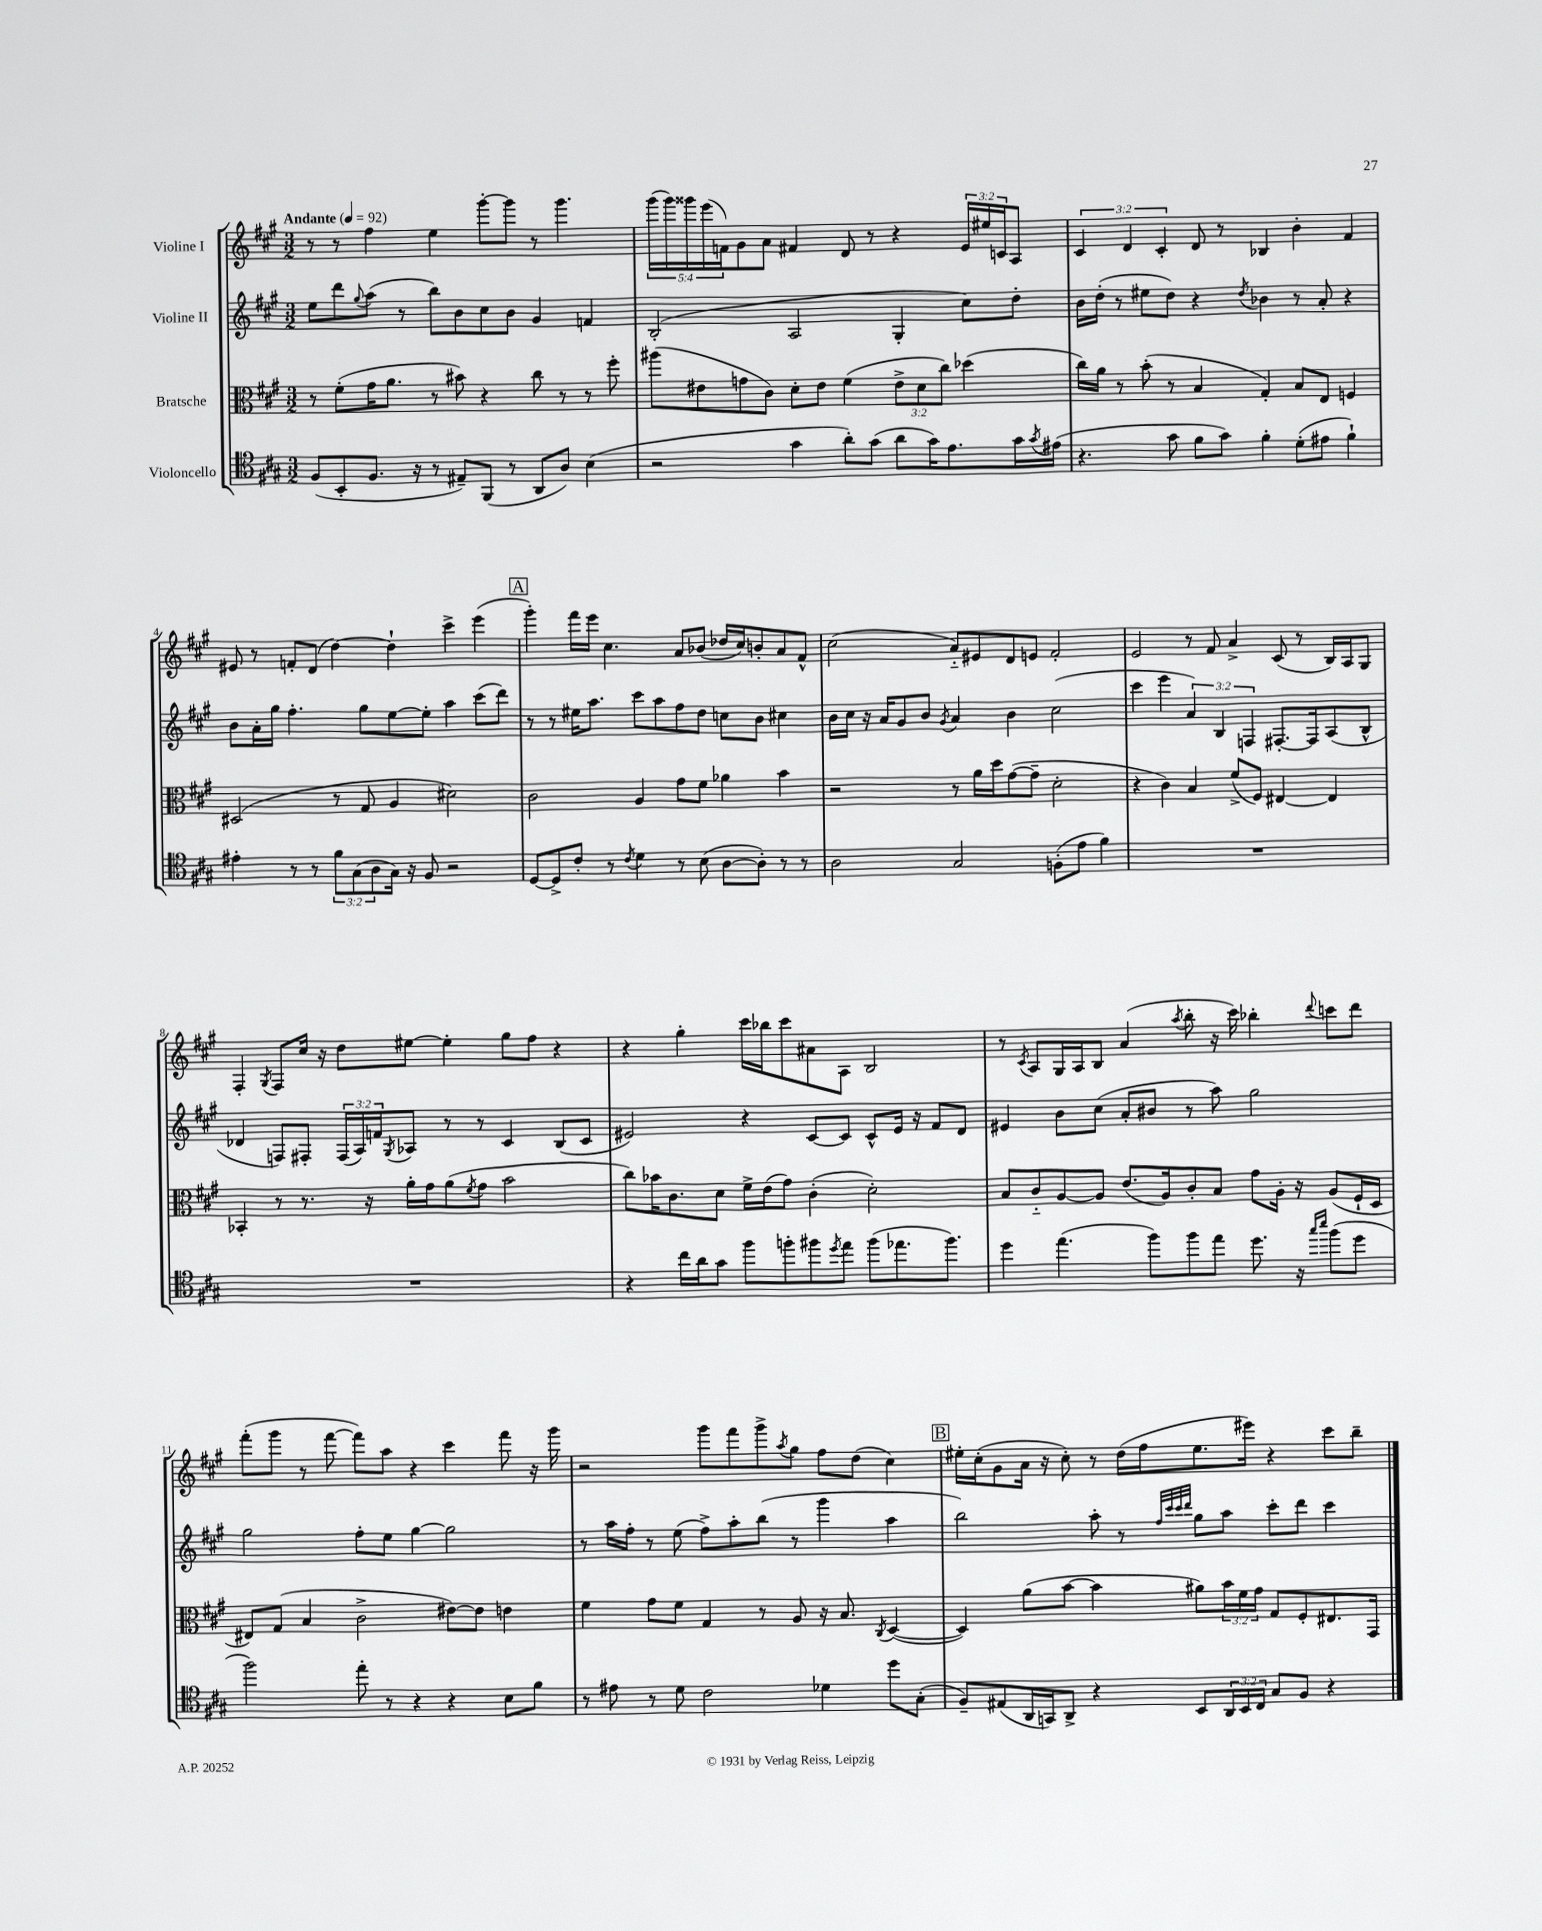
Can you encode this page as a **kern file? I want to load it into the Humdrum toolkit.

**kern	**kern	**kern	**kern
*staff4	*staff3	*staff2	*staff1
*clefC4	*clefC3	*clefG2	*clefG2
*k[f#c#g#]	*k[f#c#g#]	*k[f#c#g#]	*k[f#c#g#]
*M3/2	*M3/2	*M3/2	*M3/2
*MM92	*MM92	*MM92	*MM92
(8F#	8r	8ee	8r
8BB'	(8f#'	8ddd	8r
.	.	8qqgg#	.
8.F#	16g#	(8aa	4ff#
.	8.a	.	.
.	.	8r	.
16r	.	.	.
8r	8r	8bb)	4ee
8E#~)	8b#)	8b	.
(8FF#	4r	8cc#	[8ggg#'
8r	.	8b	8ggg#]
8AA	8cc#	4g#	8r
8A)	8r	.	4.ggg#
(4B	8r	4f	.
.	8ff#'	.	.
=	=	=	=
2r	(8aa#	(2B'	(20ggg#
.	.	.	20ggg#)
.	.	.	20ggg##
.	8e#	.	.
.	.	.	(20eee
.	.	.	20f)
.	8g	.	8g#
.	8c#)	.	8a
4g#	8d'	2A	4f#
.	8e#	.	.
8a')	(4f#	.	8d
(8g#	.	.	8r
8a	12e#^	4G#'	4r
.	12d	.	.
16g#)	.	.	.
.	12cc#)	.	.
8.e	.	.	.
.	(4dd-	8cc#)	24e
.	.	.	24ee#
.	.	.	24c
16g#	.	8dd'	8A
8qg#	.	.	.
(16e#	.	.	.
=	=	=	=
4.r	16cc#)	16b	6c#
.	16a	(16dd'	.
.	8r	8r	.
.	.	.	6d
.	(8b'	8ee#	.
.	.	.	6c#'
8g#	8r	8dd)	.
8f#	4B	4r	8d
8g#)	.	.	8r
.	.	8qdd	.
4f#'	4G#')	4b-	4B-
(8d'	8B	8r	4b'
8e#	8E	8a'	.
4f#`)	4F	4r	4f#
=	=	=	=
4e#'	(2D#	8b	8e#
.	.	16a'	8r
.	.	16gg#	.
8r	.	4.ff#'	8f'
8r	.	.	(8d
12f#	8r	.	[4dd)
(12G#	.	.	.
.	8G#	8gg#	.
12A	.	.	.
16G#)	4A	[8ee	4dd`]
16r	.	.	.
8F#	.	8ee']	.
2r	2d#)	4aa	4ccc#^
.	.	(8ccc#	(4eee
.	.	8ddd)	.
=	=	=	=
[8D	2c#	8r	4ggg#')
8D^]	.	8r	.
8c#'	.	16ee#	16fff#
.	.	8.aa	16eee
8r	.	.	4.cc#
8qc#	.	.	.
4d	4A	8ccc#	.
.	.	8aa	.
8r	8g#	8ff#	8a
(8B	8f#	8dd	(8b-
[8A	4a-	8cc	16dd-
.	.	.	16cc#)
8A'])	.	8b	8b'
8r	4b	4cc#	8a
8r	.	.	8f#^^
=	=	=	=
2A	2r	16b	(2cc#
.	.	16cc#	.
.	.	16r	.
.	.	16a	.
.	.	8g#	.
.	.	8b	.
.	.	8qg#	.
2G#	8r	4a	8a'~)
.	16a	.	8e#
.	16dd	.	.
.	([8g#	4b	8d
.	8g#~]	.	8e
(8F'	2d'	(2cc#	2f#'
8e	.	.	.
4f#)	.	.	.
=	=	=	=
1.r	4r	4ccc#	2e
.	4c#)	4eee	.
.	4B	6a)	8r
.	.	.	8f#
.	.	6B	.
.	(8f#^	.	4a^
.	.	6F	.
.	8F#)	.	.
.	[4E#	[8.F#'	(8c#
.	.	.	8r
.	.	16F#]	.
.	4E#]	(8A	16B)
.	.	.	16A
.	.	8B^^	8G#
=	=	=	=
1.r	4BB-'	4d-	4F#'
.	.	.	8qG#
.	8r	8F)	8F#
.	8.r	8F#'	16cc#
.	.	.	16r
.	.	(24F#	8dd
.	.	24A)	.
.	16r	.	.
.	.	24f	.
.	.	8qG#	.
.	16a'	8A-	[8ee#
.	16g#	.	.
.	(8a	8r	4ee#']
.	8qf#	.	.
.	8g#	8r	.
.	2b	4c#	8gg#
.	.	.	8ff#
.	.	(8B	4r
.	.	8c#	.
=	=	=	=
4r	8cc#)	2e#)	4r
.	16b-	.	.
.	8.c#	.	.
16cc#	.	.	4gg#'
16a	.	.	.
8g#	8d	.	.
8ff#	16f#^	4r	16ccc#
.	(16e	.	16bb-
8ff'	8g#)	.	8ccc#
8ff#	(4c#'	[8c#	8a#
8qdd	.	.	.
8ee	.	8c#]	8A
(8ff#	2d')	8c#^^	2B
8.ee-	.	16e#	.
.	.	16r	.
.	.	8f#	.
8.ff#)	.	.	.
.	.	8d	.
=	=	=	=
4dd	8B	4e#	8r
.	.	.	8qc#
.	8c#'~	.	8A
(4.ee	[8A	8b	16G#
.	.	.	16A
.	8A]	(8cc#	8B
.	(8.e	8a'	(4a
8ff#)	.	8b#	.
.	16A)	.	.
.	.	.	8qaa
8ff#	8c#'	8r	8bb'
8ee	8B	8aa)	16r
.	.	.	16ccc#)
8.dd	8g#	2gg#	4bb-'
.	16A'	.	.
16r	16r	.	.
16qqgg#	.	.	.
16qqbb	.	.	8qqddd
(8ff#	(8A	.	8ccc
8dd	16F#`	.	8ddd
.	16D	.	.
=	=	=	=
2ff#)	8E#)	2gg#	(8fff#'
.	(8G#	.	8ggg#
.	4B	.	8r
.	.	.	[8fff#
8ee'	2c#^	8ff#'	8fff#])
8r	.	8ee	8aa
4r	.	[4gg#	4r
4r	[8e#)	2gg#]	4ccc#
.	8e#]	.	.
8B	4e	.	8fff#
8f#	.	.	16r
.	.	.	16ggg#
=	=	=	=
8r	4f#	8r	2r
8e#	.	16aa	.
.	.	16ff#'	.
8r	8g#	8r	.
8d	8f#	(8ee	.
2c#	4G#	8ff#^)	8ggg#
.	.	8aa'	8fff#
.	8r	(8bb	8ggg#^
.	.	.	8qaa
.	8A	8r	8gg#
4d-	16r	4ggg#	8ff#
.	8.B	.	.
.	.	.	(8dd
.	8qC#	.	.
8dd	([4D	4aa	4cc#)
(8G#'	.	.	.
=	=	=	=
8F#~)	4D])	2bb)	16ee#'
.	.	.	(16cc#'
(8E#	.	.	8g#
16AA	(8a	.	16a
16GG)	.	.	16r
8AA^	[8b	.	8cc#')
4r	4b]	8aa'	8r
.	.	8r	(16dd
.	.	.	16ff#
.	.	32qqff#	.
.	.	32qqccc#	.
.	.	32qqccc#	.
.	.	32qqddd	.
8BB	8a#)	8gg#	8.ee#
24AA	24b	8aa	.
24BB	24f#	.	.
.	.	.	16eee#)
24C#	24g#	.	.
8G#	8G#	8ccc#'	4r
8F#	8F#'	8ddd	.
4r	8.E#	4ccc#	8ccc#
.	.	.	8bb~
.	16GG#	.	.
==	==	==	==
*-	*-	*-	*-
